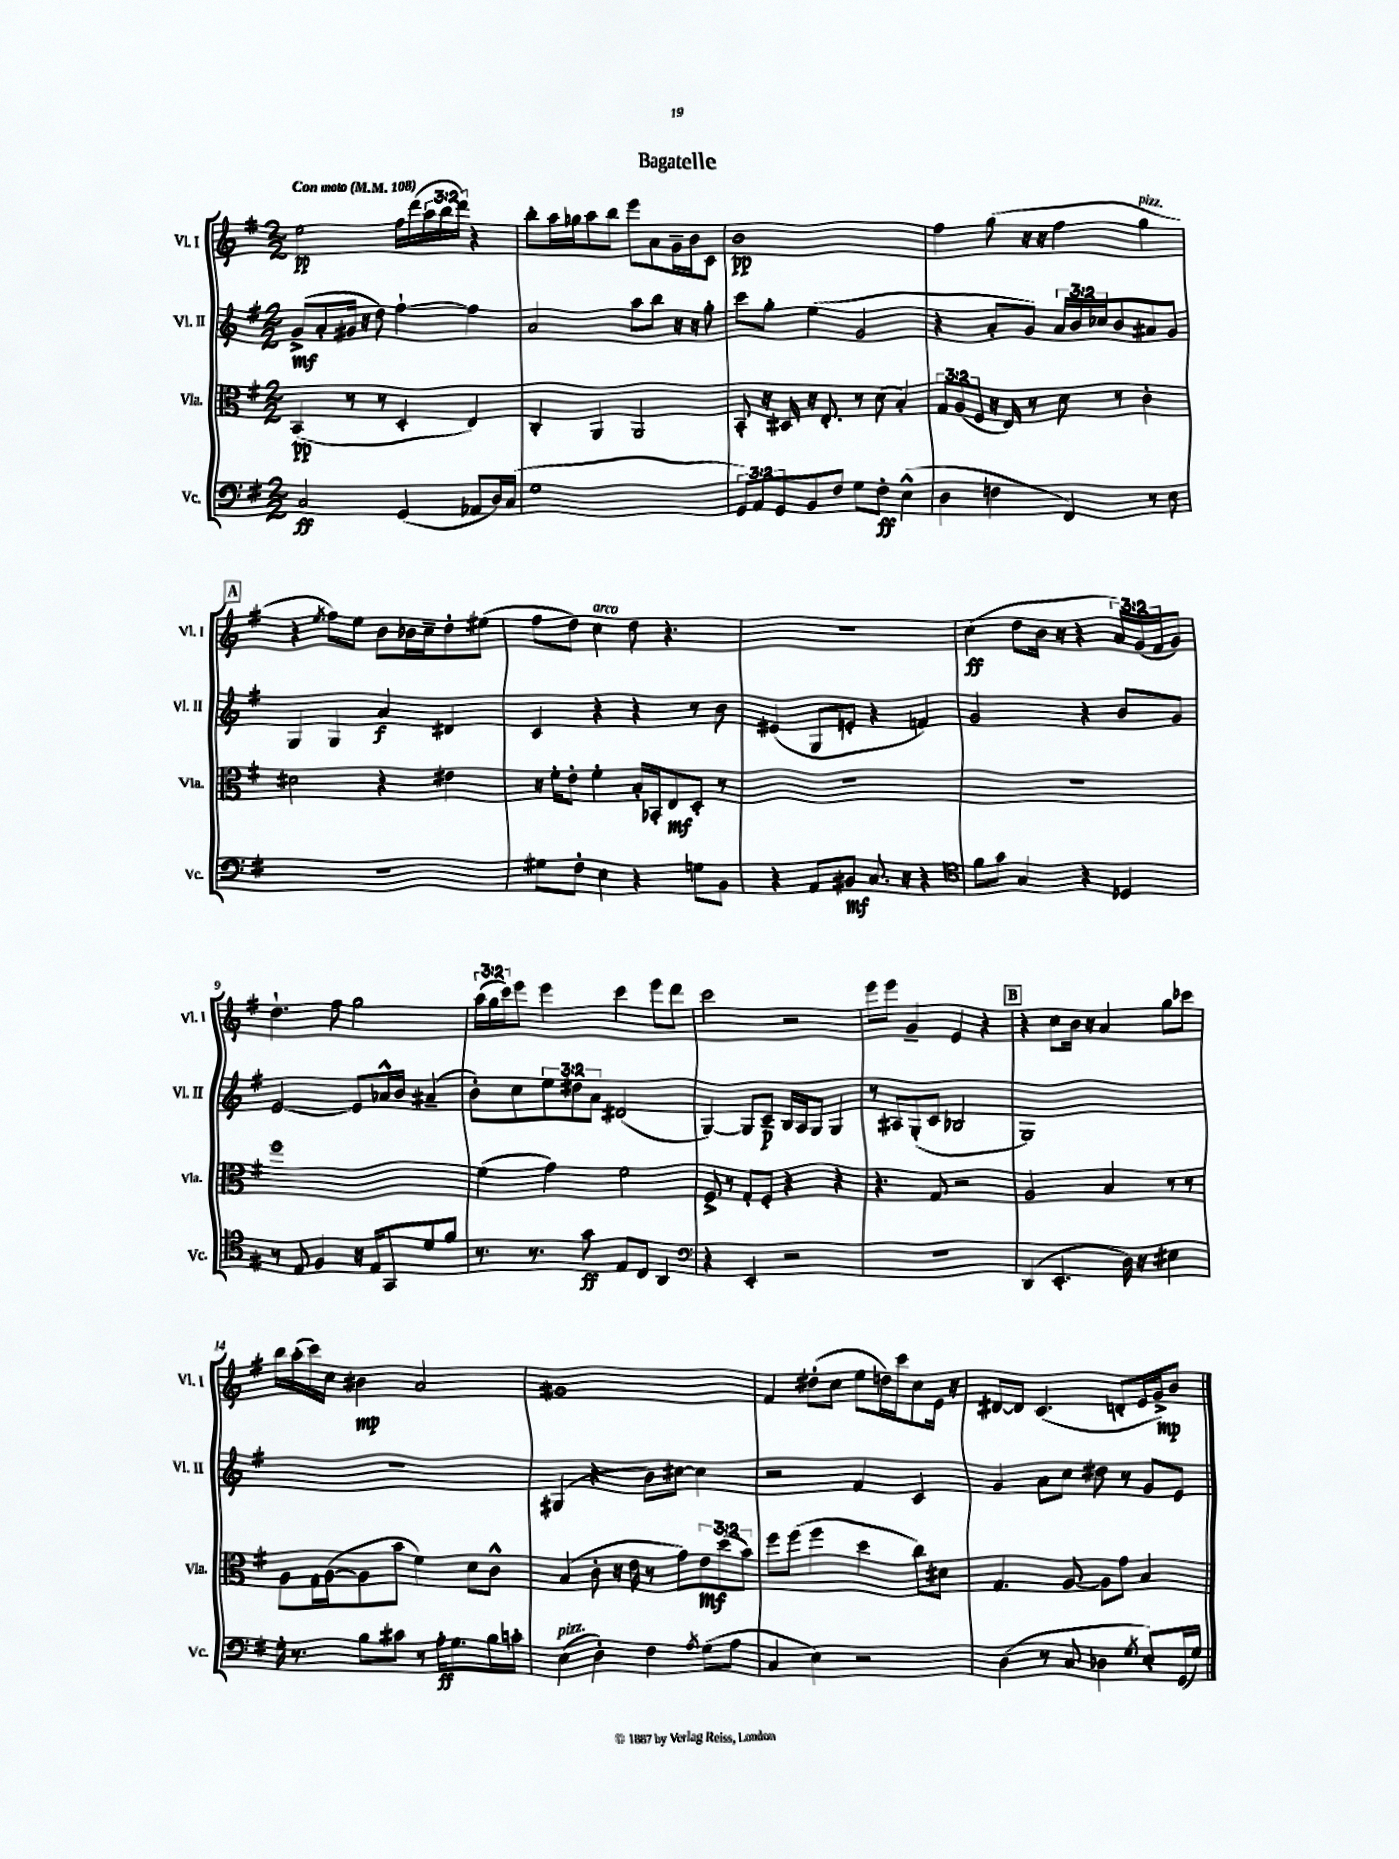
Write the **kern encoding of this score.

**kern	**dynam	**kern	**dynam	**kern	**dynam	**kern	**dynam
*part4	*part4	*part3	*part3	*part2	*part2	*part1	*part1
*staff4	*staff4	*staff3	*staff3	*staff2	*staff2	*staff1	*staff1
*I"Vc.	*	*I"Vla.	*	*I"Vl. II	*	*I"Vl. I	*
*I'Vc.	*	*I'Vla.	*	*I'Vl. II	*	*I'Vl. I	*
*clefF4	*	*clefC3	*	*clefG2	*	*clefG2	*
*k[f#]	*	*k[f#]	*	*k[f#]	*	*k[f#]	*
*M2/2	*	*M2/2	*	*M2/2	*	*M2/2	*
*MM108	*	*MM108	*	*MM108	*	*MM108	*
=1	=1	=1	=1	=1	=1	=1	=1
!	!	!	!	!	!	!LO:TX:a:B:t=Con moto	!
2C/	ff	(4BB/	pp	(8g^/L	mf	2ee\	pp
.	.	.	.	8a'/	.	.	.
.	.	8r	.	16g#X/Jk	.	.	.
.	.	.	.	16r	.	.	.
.	.	8r	.	8dd\)	.	.	.
(4GG/	.	4D'/	.	[4ff#`\	.	16ff#\LL	.
.	.	.	.	.	.	(16ddd\	.
.	.	.	.	.	.	24aa\	.
.	.	.	.	.	.	24bb\	.
.	.	.	.	.	.	24ddd\JJ)	.
8AA-X/L	.	4E/)	.	4ff#\]	.	4r	.
16D/L)	.	.	.	.	.	.	.
(16C/JJ	.	.	.	.	.	.	.
=2	=2	=2	=2	=2	=2	=2	=2
1G	.	4C'/	.	2a/	.	8bb'\L	.
.	.	.	.	.	.	16aa\L	.
.	.	.	.	.	.	16gg-X\J	.
.	.	4AA/	.	.	.	8aa\	.
.	.	.	.	.	.	8bb\J	.
.	.	2AA/	.	8aa\L	.	8eee\L	.
.	.	.	.	8bb\J	.	8a\	.
.	.	.	.	16r	.	16g~\L	.
.	.	.	.	16r	.	16b\J	.
.	.	.	.	8gg'\	.	8c\J	.
=3	=3	=3	=3	=3	=3	=3	=3
12GG/L)	.	8BB'/	.	8ccc\L	.	1b	pp
12AA/	.	.	.	.	.	.	.
.	.	16r	.	8gg'\J	.	.	.
12GG/	.	.	.	.	.	.	.
.	.	16D#X/	.	.	.	.	.
8BB/	.	16r	.	(4ee\	.	.	.
.	.	8.E'/	.	.	.	.	.
8F#/J	.	.	.	.	.	.	.
8G\L	.	8r	.	2g/	.	.	.
8F#'\J	ff	(8d\	.	.	.	.	.
(4E^^\	.	4B'/)	.	.	.	.	.
=4	=4	=4	=4	=4	=4	=4	=4
4D\	.	12G/L	.	4r	.	4ff#\	.
.	.	(12A/	.	.	.	.	.
.	.	12F#/J	.	.	.	.	.
4Fn\	.	16r	.	8a'/L	.	(8gg\	.
.	.	16E/)	.	.	.	.	.
.	.	8r	.	8g/J)	.	16r	.
.	.	.	.	.	.	16r	.
4FF#/)	.	8d\	.	24a/LL	.	4ff#\	.
.	.	.	.	24b/	.	.	.
.	.	.	.	24cc-X/J	.	.	.
.	.	8r	.	8b/	.	.	.
!	!	!	!	!	!	!LO:TX:a:i:t=pizz.	!
8r	.	4c'\	.	8a#X/	.	4gg\	.
8E\	.	.	.	8g/J	.	.	.
!!LO:LB:g=z
!!LO:REH:place=s1:t=A
=5	=5	=5	=5	=5	=5	=5	=5
1r	.	2d#X\	.	4G/	.	4r	.
.	.	.	.	.	.	8qee/	.
.	.	.	.	4G/	.	8ff#\L)	.
.	.	.	.	.	.	8ee\J	.
.	.	4r	.	4a/	f	8b\L	.
.	.	.	.	.	.	16b-X\L	.
.	.	.	.	.	.	16cc~\J	.
.	.	4e#X\	.	4d#X/	.	8dd'\	.
.	.	.	.	.	.	(8ee#X\J	.
=6	=6	=6	=6	=6	=6	=6	=6
8G#X\L	.	16r	.	4c/	.	8ff#\L	.
.	.	16f#'\KL	.	.	.	.	.
8F#'\J	.	8e'\J	.	.	.	8dd\J)	.
!	!	!	!	!	!	!LO:TX:a:i:t=arco	!
4E\	.	4f#'\	.	4r	.	4cc\	.
4r	.	16B'/LL	.	4r	.	8dd\	.
.	.	16BB-X'/J	.	.	.	.	.
.	.	8E/	mf	.	.	4.r	.
8Gn\L	.	8D'/J	.	8r	.	.	.
8BB\J	.	8r	.	8b\	.	.	.
=7	=7	=7	=7	=7	=7	=7	=7
4r	.	1r	.	(4e#X/	.	1r	.
8AA/L	.	.	.	8G/L	.	.	.
8BB#X/J	mf	.	.	8en'/J	.	.	.
8.C/	.	.	.	4r	.	.	.
16r	.	.	.	.	.	.	.
4r	.	.	.	4fn/)	.	.	.
=8	=8	=8	=8	=8	=8	=8	=8
*clefC4	*	*	*	*	*	*	*
8f#\L	.	1r	.	2g/	.	(4cc\	ff
8g\J	.	.	.	.	.	.	.
4G/	.	.	.	.	.	8dd\L	.
.	.	.	.	.	.	16b\Jk	.
.	.	.	.	.	.	16r	.
4r	.	.	.	4r	.	4r	.
4D-X/	.	.	.	8b/L	.	24a/LL)	.
.	.	.	.	.	.	(24g/	.
.	.	.	.	.	.	24f#/J	.
.	.	.	.	8g/J	.	8g/J)	.
!!LO:LB:g=z
=9	=9	=9	=9	=9	=9	=9	=9
8r	.	1ff#	.	[2e/	.	4.dd`\	.
8E/	.	.	.	.	.	.	.
4F#/	.	.	.	.	.	.	.
.	.	.	.	.	.	8ff#\	.
16r	.	.	.	8e/L]	.	2gg\	.
16E/KL	.	.	.	.	.	.	.
8GG/	.	.	.	16a-X^^/L	.	.	.
.	.	.	.	16b/JJ	.	.	.
8d/	.	.	.	(4a#X~/	.	.	.
8f#/J	.	.	.	.	.	.	.
=10	=10	=10	=10	=10	=10	=10	=10
8.r	.	(4f#\	.	8b'\L)	.	(24aa\LL	.
.	.	.	.	.	.	24gg\	.
.	.	.	.	.	.	24ccc\J)	.
.	.	.	.	8cc\	.	8eee\J	.
8.r	.	.	.	.	.	.	.
.	.	4g\)	.	12ee\	.	4eee\	.
.	.	.	.	12dd#X\	.	.	.
8g\	ff	.	.	.	.	.	.
.	.	.	.	12a\J	.	.	.
8E/L	.	2f#\	.	(2d#X/	.	4ccc\	.
8C/J	.	.	.	.	.	.	.
4AA/	.	.	.	.	.	8eee\L	.
.	.	.	.	.	.	8ddd\J	.
=11	=11	=11	=11	=11	=11	=11	=11
*clefF4	*	*	*	*	*	*	*
4r	.	8F#^/	.	[4G/)	.	2ccc\	.
.	.	8r	.	.	.	.	.
4EE'/	.	8G'/L	.	8G/L]	.	.	.
.	.	8F#'/J	.	8c~/J	p	.	.
2r	.	4r	.	16B/LL	.	2r	.
.	.	.	.	16A/J	.	.	.
.	.	.	.	8G/J	.	.	.
.	.	4r	.	4G/	.	.	.
=12	=12	=12	=12	=12	=12	=12	=12
1r	.	4.r	.	8r	.	8eee\L	.
.	.	.	.	8A#X/L	.	8eee\J	.
.	.	.	.	(8G'/	.	4g~/	.
.	.	8G/	.	8c/J	.	.	.
.	.	2r	.	2B-X/	.	4e/	.
.	.	.	.	.	.	4r	.
!!LO:REH:place=s1:t=B
=13	=13	=13	=13	=13	=13	=13	=13
(4DD/	.	2A/	.	1G)	.	4r	.
4.EE'/	.	.	.	.	.	8cc\L	.
.	.	.	.	.	.	16b\Jk	.
.	.	.	.	.	.	16r	.
.	.	4B/	.	.	.	4a/	.
16D\)	.	.	.	.	.	.	.
16r	.	.	.	.	.	.	.
4E#X\	.	8r	.	.	.	8gg\L	.
.	.	8r	.	.	.	8ccc-X\J	.
!!LO:LB:g=z
=14	=14	=14	=14	=14	=14	=14	=14
16G'\	.	8A\L	.	1r	.	16bb\LL	.
8.r	.	.	.	.	.	(16aa'\	.
.	.	16G\L	.	.	.	16ccc\)	.
.	.	([16A\J	.	.	.	16cc\JJ	.
8B\L	.	8A\]	.	.	.	4b#X\	mp
8c#X\J	.	8b\J	.	.	.	.	.
8r	.	4f#\)	.	.	.	2a/	.
16A'\KL	ff	.	.	.	.	.	.
8.G\	.	.	.	.	.	.	.
.	.	8d\L	.	.	.	.	.
16B\L	.	8c^^\J	.	.	.	.	.
16cn'\JJ	.	.	.	.	.	.	.
=15	=15	=15	=15	=15	=15	=15	=15
!LO:TX:a:i:t=pizz.	!	!	!	!	!	!	!
(4E\	.	(4B/	.	(4G#X/	.	1g#X	.
4D'\)	.	8c'\	.	4r	.	.	.
.	.	16r	.	.	.	.	.
.	.	16e\	.	.	.	.	.
4F#\	.	8r	.	8b\L)	.	.	.
.	.	8g\L)	.	[8cc#X\J	.	.	.
8qA/	.	.	.	.	.	.	.
(8G\L	.	12e\	mf	4cc#\]	.	.	.
.	.	(12dd\	.	.	.	.	.
8A\J	.	.	.	.	.	.	.
.	.	12b\J)	.	.	.	.	.
=16	=16	=16	=16	=16	=16	=16	=16
4C/	.	8ff#\L	.	2r	.	4f#/	.
.	.	(8ff#\J	.	.	.	.	.
4E\)	.	4ff#\	.	.	.	(8dd#X'\L	.
.	.	.	.	.	.	8cc\J	.
2r	.	4dd\	.	4f#/	.	8ee\L	.
.	.	.	.	.	.	16ddn\L)	.
.	.	.	.	.	.	16ccc\J	.
.	.	8cc\L)	.	4c/	.	8cc\	.
.	.	8d#X\J	.	.	.	16e\Jk	.
.	.	.	.	.	.	16r	.
=17	=17	=17	=17	=17	=17	=17	=17
(4D\	.	4.G/	.	4g/	.	[8d#X/L	.
.	.	.	.	.	.	8d#/J]	.
8r	.	.	.	8a\L	.	(4.c/	.
8C/	.	[8A/	.	8cc\J	.	.	.
4D-X\	.	8A\L]	.	8dd#X\	.	.	.
.	.	8g\J	.	8r	.	8dn'/L	.
8qG/	.	.	.	.	.	.	.
8E'/L)	.	4B/	.	8g/L	.	16e/L	.
.	.	.	.	.	.	16g^/J)	mp
(16GG/L	.	.	.	8e/J	.	8b/J	.
16G/JJ)	.	.	.	.	.	.	.
==	==	==	==	==	==	==	==
*-	*-	*-	*-	*-	*-	*-	*-
